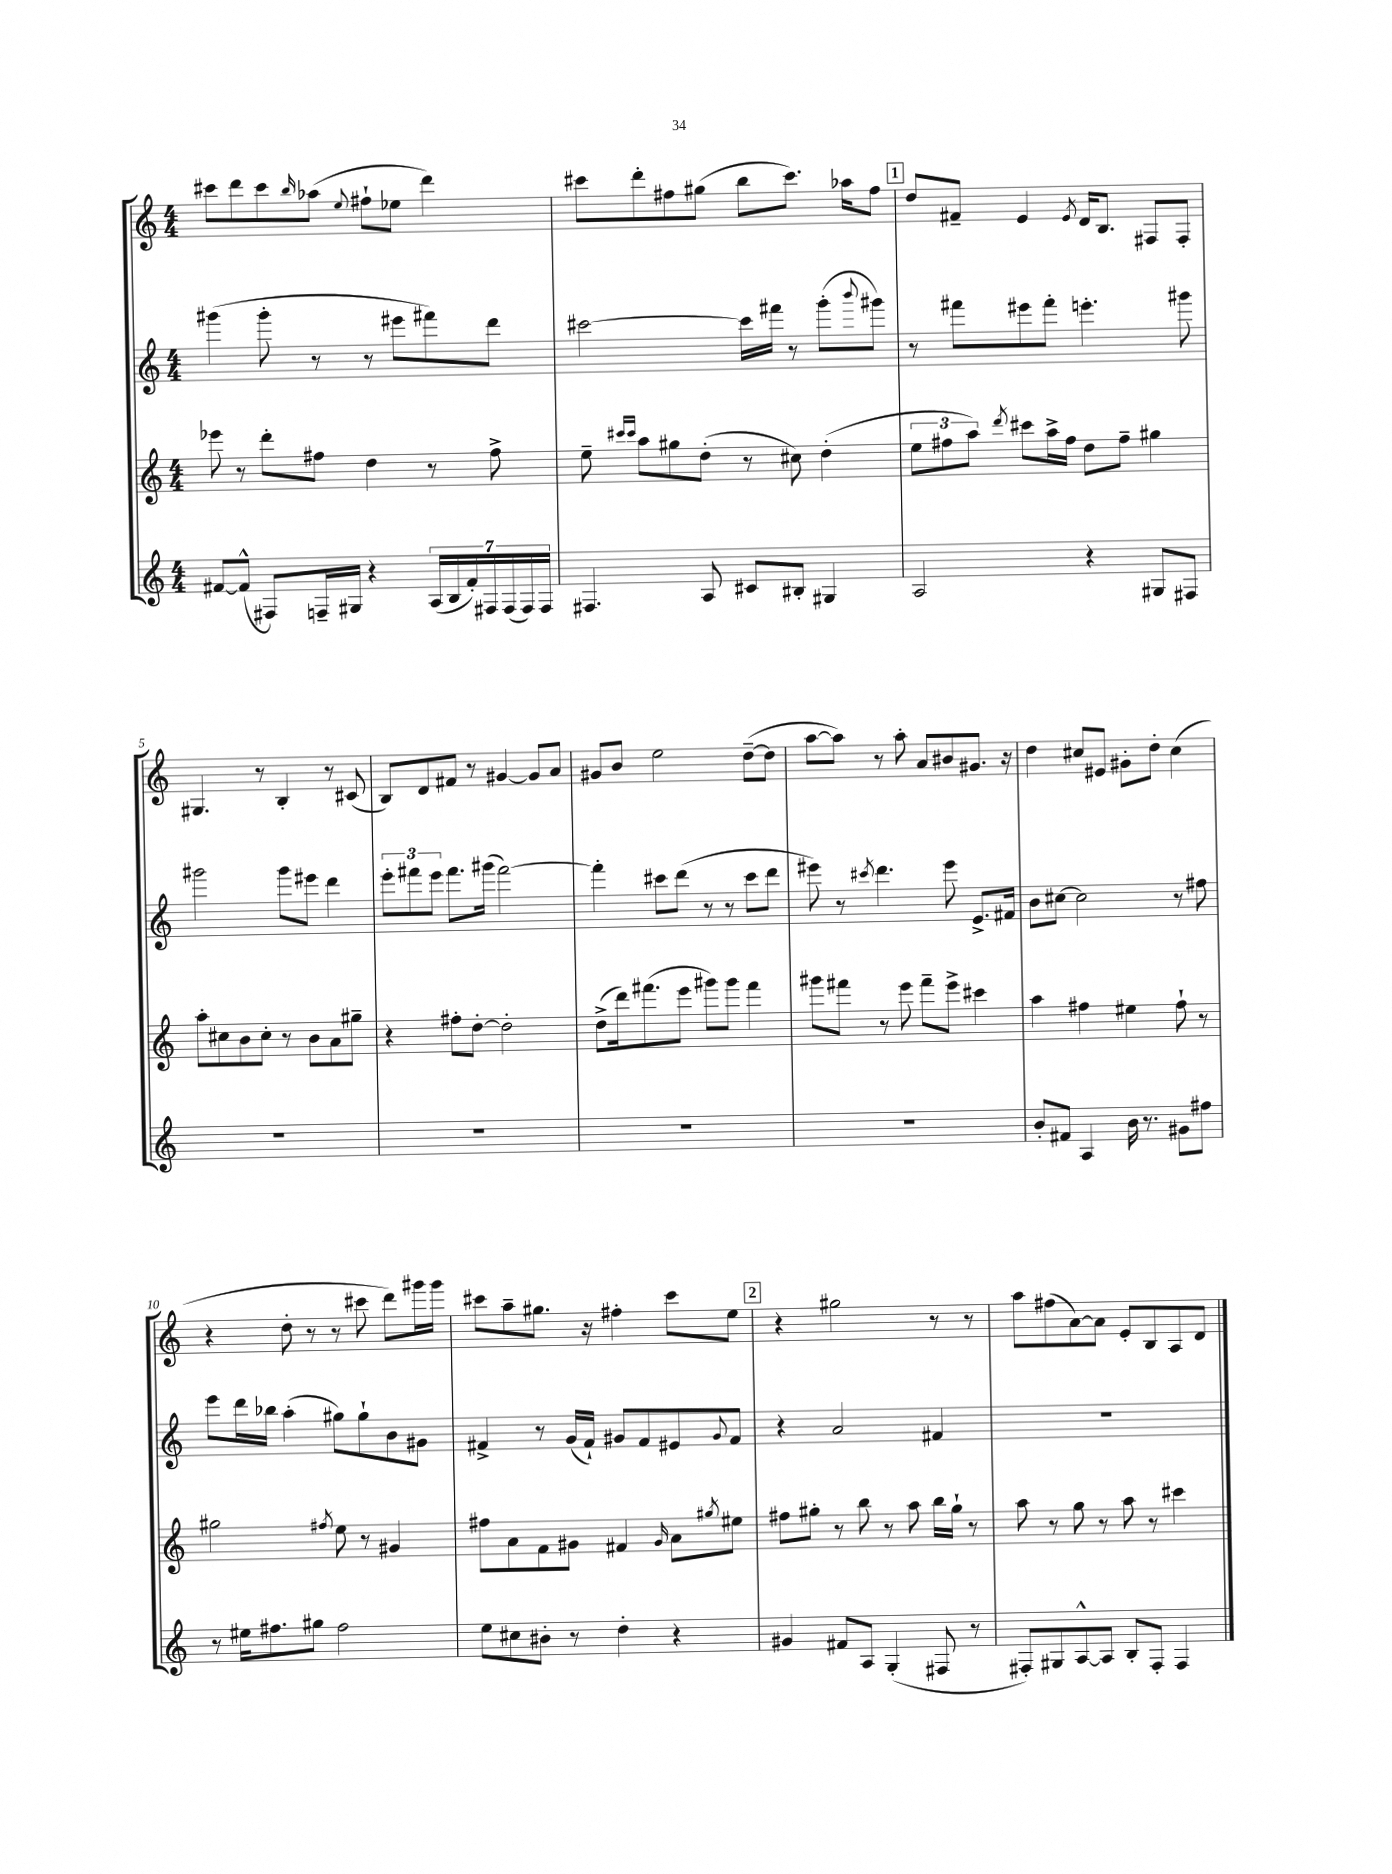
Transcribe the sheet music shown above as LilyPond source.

<<
\new StaffGroup <<
\new Staff = "s0" {
    \clef treble \key c \major \numericTimeSignature \time 4/4
    cis'''8 d'''8 cis'''8 \grace { b''16 } aes''8( \appoggiatura { e''8 } fis''8-! ees''8 d'''4) |
    cis'''8 d'''8-. fis''8 gis''8( b''8 cis'''8.) aes''16 fis''8 |
    \mark \markup { \box "1" } d''8 fis'8-- e'4 \acciaccatura { e'8 } d'16 b8. fis8 fis8-. |
    gis4. r8 b4-. r8 cis'8( |
    b8) d'8 fis'8 r8 gis'4~ gis'8 a'8 |
    gis'8 b'8 e''2 d''8~--( d''8 |
    a''8~ a''8) r8 a''8-. a'8 bis'8 gis'8. r16 |
    d''4 cis''8 eis'8 gis'8-. d''8-. cis''4( |
    r4 d''8-. r8 r8 cis'''8 d'''8) gis'''16 gis'''16 |
    cis'''8 a''8-- gis''8. r16 fis''4-. cis'''8 e''8 |
    \mark \markup { \box "2" } r4 gis''2 r8 r8 |
    a''8 fis''8( a'8~) a'8 e'8-. b8 a8 d'8 \bar "|." |
}
\new Staff = "s1" {
    \clef treble \key c \major \numericTimeSignature \time 4/4
    gis'''4( gis'''8-. r8 r8 eis'''8 fis'''8) d'''8 |
    cis'''2~ cis'''16 fis'''16 r8 g'''8-.( \appoggiatura { b'''8 } gis'''8) |
    \mark \markup { \box "1" } r8 fis'''8 eis'''8 fis'''8-. e'''4.-. gis'''8 |
    gis'''2 gis'''8 eis'''8 d'''4 |
    \tuplet 3/2 { e'''8-. fis'''8 e'''8 } fis'''8. gis'''16( fis'''2~) |
    fis'''4-. cis'''8 d'''8( r8 r8 cis'''8 d'''8 |
    eis'''8) r8 \acciaccatura { cis'''8 } d'''4. eis'''8 e'8.-> fis'16 |
    b'8 cis''8~ cis''2 r8 fis''8 |
    e'''8 d'''16 bes''16 a''4-.( gis''8) gis''8-! b'8 gis'8 |
    fis'4-> r8 g'16( fis'16-!) gis'8 fis'8 eis'8 \appoggiatura { gis'8 } fis'8 |
    \mark \markup { \box "2" } r4 a'2 fis'4 |
    R1 \bar "|." |
}
\new Staff = "s2" {
    \clef treble \key c \major \numericTimeSignature \time 4/4
    ees'''8 r8 d'''8-. fis''8 d''4 r8 fis''8-> |
    e''8-- \grace { cis'''16 cis'''16 } a''8 gis''8 d''8-.( r8 cis''8) d''4-.( |
    \mark \markup { \box "1" } \tuplet 3/2 { e''8 fis''8 a''8) } \acciaccatura { d'''8 } cis'''8 a''16-> fis''16 d''8 fis''8-- gis''4 |
    a''8-. cis''8 b'8 cis''8-. r8 b'8 a'8 gis''8-- |
    r4 fis''8-. d''8~-. d''2-. |
    d''8->( d'''16) fis'''8.( e'''8 gis'''8) gis'''8 fis'''4 |
    gis'''8 fis'''8 r8 e'''8 fis'''8-- e'''8-> cis'''4 |
    a''4 fis''4 eis''4 fis''8-! r8 |
    gis''2 \acciaccatura { fis''8 } e''8 r8 gis'4 |
    fis''8 a'8 f'8 gis'8 fis'4 \grace { gis'16 } a'8 \acciaccatura { gis''8 } eis''8 |
    \mark \markup { \box "2" } fis''8 gis''8-. r8 b''8 r8 a''8 b''16 gis''16-! r8 |
    a''8 r8 g''8 r8 a''8 r8 cis'''4 \bar "|." |
}
\new Staff = "s3" {
    \clef treble \key c \major \numericTimeSignature \time 4/4
    fis'8~ fis'8-^( fis8) f16-- gis16 r4 \tuplet 7/4 { a16( b16 fis'16-.) fis16 fis16( fis16) fis16 } |
    fis4. a8 cis'8 bis8-. gis4 |
    \mark \markup { \box "1" } a2 r4 gis8 fis8 |
    R1 |
    R1 |
    R1 |
    R1 |
    b'8-. fis'8 a4 b'16 r8. gis'8 fis''8 |
    r8 eis''16 fis''8. gis''8 fis''2 |
    e''8 cis''8 bis'8-. r8 d''4-. r4 |
    \mark \markup { \box "2" } gis'4 fis'8 a8 g4-.( fis8 r8 |
    fis8-.) gis8 a8~-^ a8 b8-. fis8-. fis4 \bar "|." |
}
>>
>>
\layout { \context { \Score currentBarNumber = #2 \override BarNumber.break-visibility = ##(#f #t #t) barNumberVisibility = #(every-nth-bar-number-visible 5) } }
